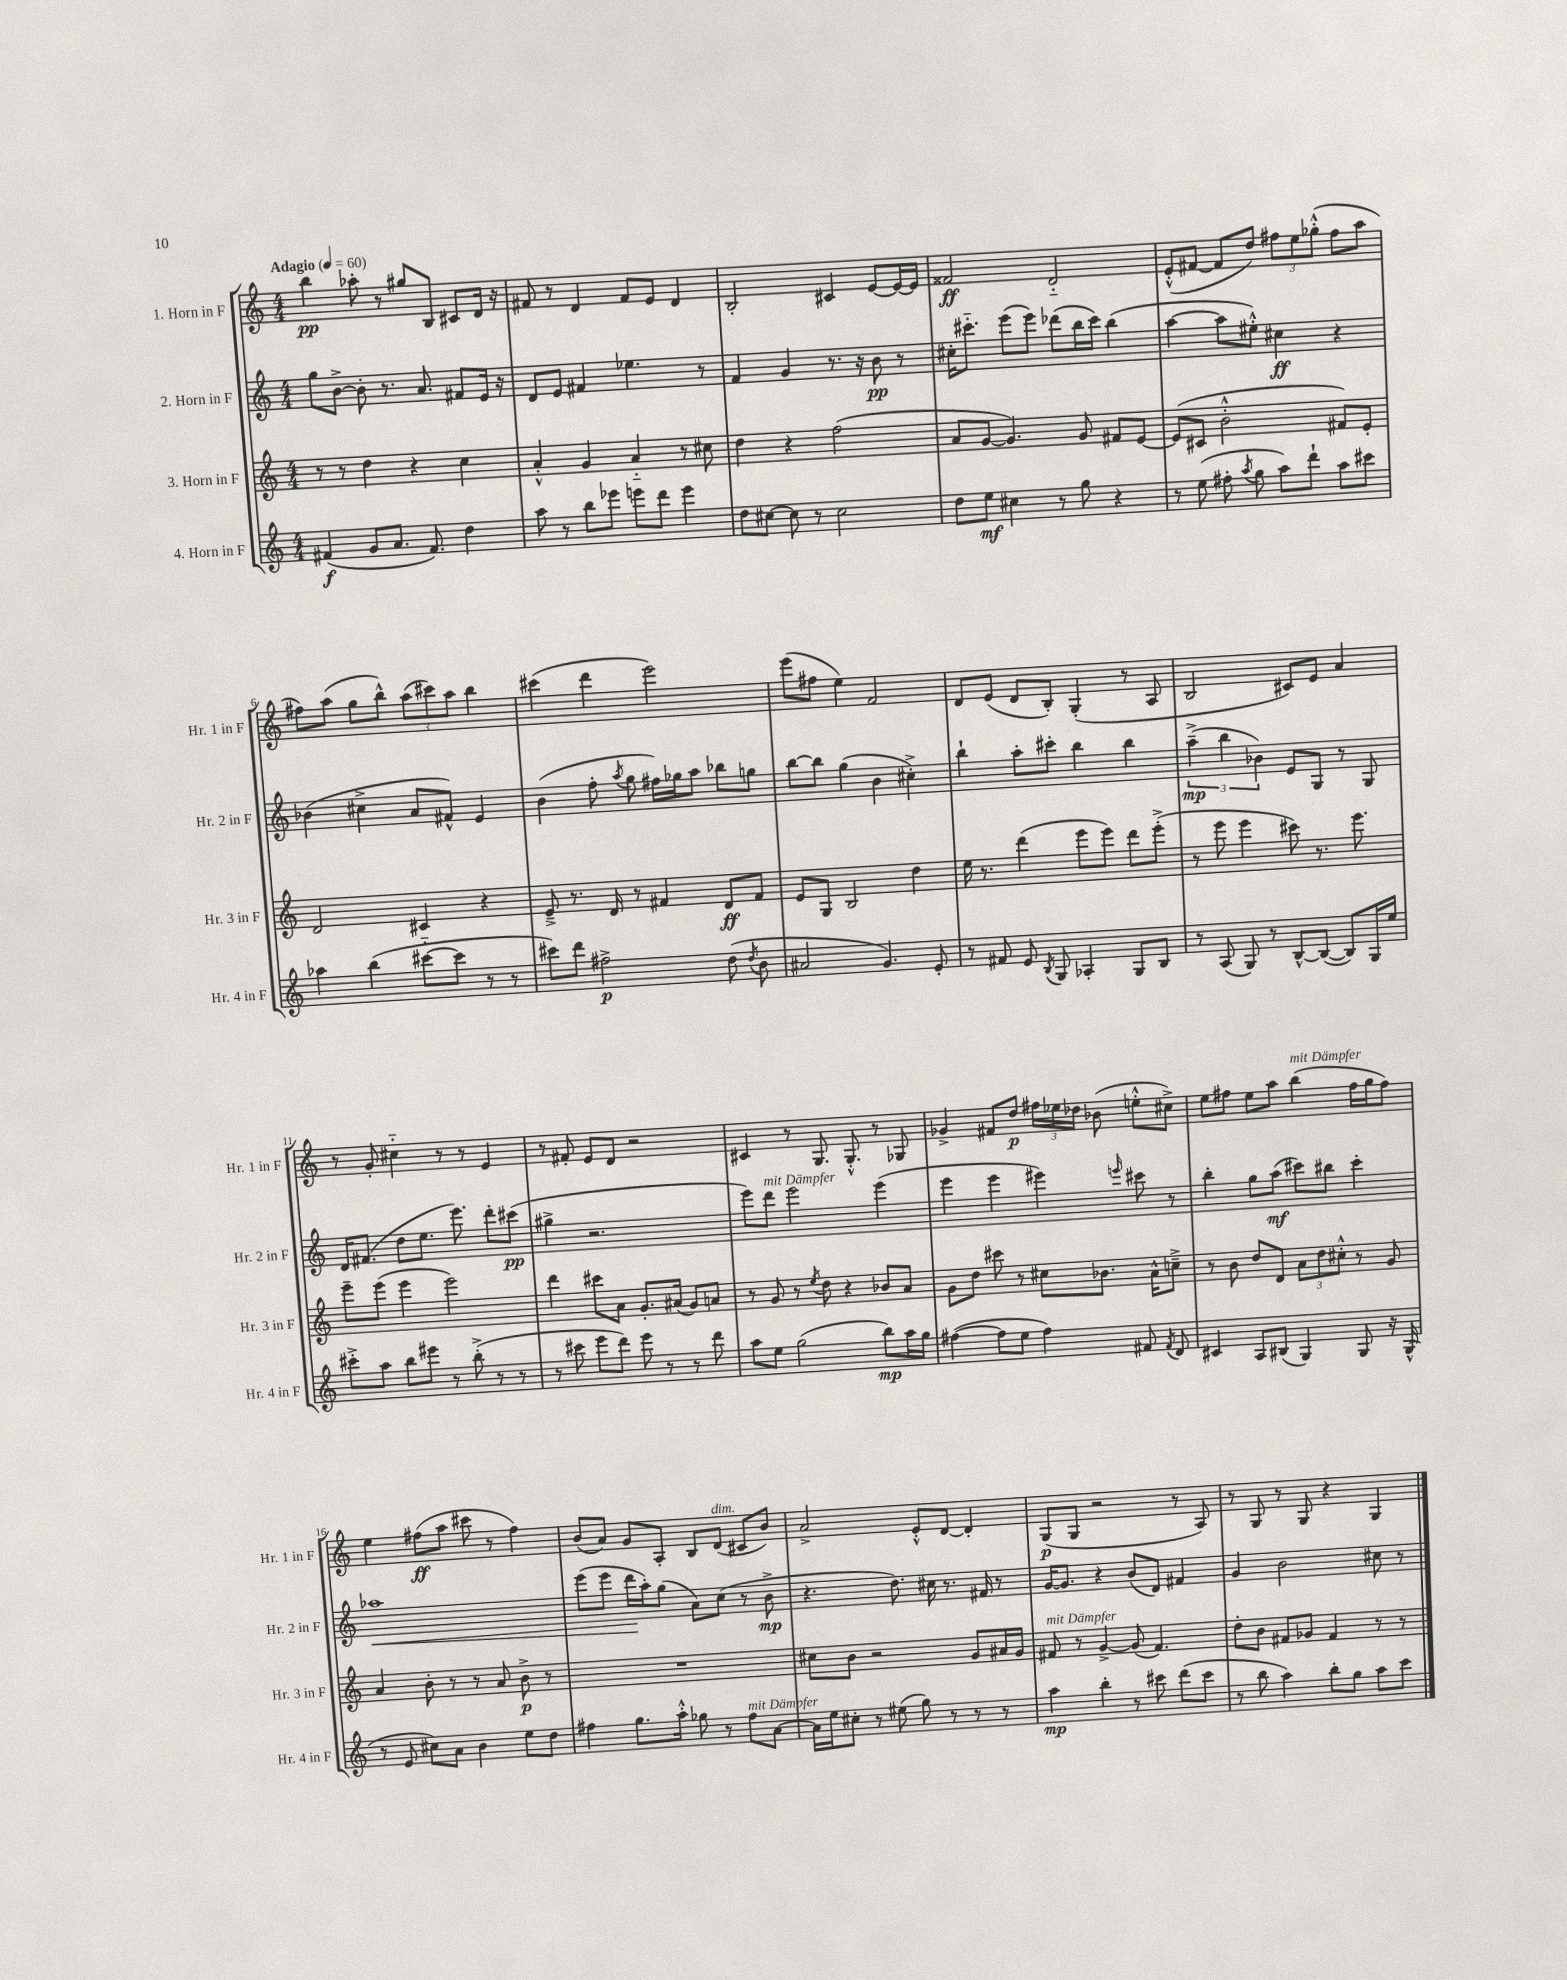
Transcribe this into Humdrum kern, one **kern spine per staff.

**kern	**dynam	**kern	**dynam	**kern	**dynam	**kern	**dynam
*part4	*part4	*part3	*part3	*part2	*part2	*part1	*part1
*staff4	*staff4	*staff3	*staff3	*staff2	*staff2	*staff1	*staff1
*I"4. Horn in F	*	*I"3. Horn in F	*	*I"2. Horn in F	*	*I"1. Horn in F	*
*I'Hr. 4 in F	*	*I'Hr. 3 in F	*	*I'Hr. 2 in F	*	*I'Hr. 1 in F	*
*clefG2	*	*clefG2	*	*clefG2	*	*clefG2	*
*k[]	*	*k[]	*	*k[]	*	*k[]	*
*M4/4	*	*M4/4	*	*M4/4	*	*M4/4	*
*MM60	*	*MM60	*	*MM60	*	*MM60	*
=1	=1	=1	=1	=1	=1	=1	=1
!	!	!	!	!	!	!LO:TX:a:B:t=Adagio	!
(4f#X/	f	8r	.	8gg\L	.	4bb\	pp
.	.	8r	.	[8b^\J	.	.	.
8g/L	.	4dd\	.	8b'\]	.	8aa-X'\	.
8.a/J	.	.	.	8.r	.	8r	.
.	.	4r	.	.	.	8gg#X/L	.
8.f#/)	.	.	.	8.a/	.	.	.
.	.	.	.	.	.	8B/J	.
4dd\	.	4cc\	.	8f#X/L	.	8c#X/L	.
.	.	.	.	16e/Jk	.	16d/Jk	.
.	.	.	.	16r	.	16r	.
=2	=2	=2	=2	=2	=2	=2	=2
8aa\	.	4a'^^/	.	8d/L	.	8f#X/	.
8r	.	.	.	8e/J	.	8r	.
8bb\L	.	4g/	.	4f#X/	.	4d/	.
8eee-X\J	.	.	.	.	.	.	.
8eeen\L	.	4a/	.	4.ee-X\	.	8f#/L	.
8ddd\J	.	.	.	.	.	8e/J	.
4eee\	.	8r	.	.	.	4d/	.
.	.	8cc#X\	.	8r	.	.	.
=3	=3	=3	=3	=3	=3	=3	=3
8dd\L	.	4dd\	.	4f/	.	2B'/	.
[8cc#X\J	.	.	.	.	.	.	.
8cc#\]	.	4r	.	4g/	.	.	.
8r	.	.	.	.	.	.	.
2cc#\	.	(2ff\	.	8.r	.	4c#X/	.
.	.	.	.	16r	.	.	.
.	.	.	.	8b\	pp	[8e/L	.
.	.	.	.	8r	.	16e/L_	.
.	.	.	.	.	.	16e/JJ]	.
=4	=4	=4	=4	=4	=4	=4	=4
8dd\L	.	8a/L	.	16cc#X'\KL	.	2f##X/	ff
.	.	.	.	8.ccc#X\J	.	.	.
8ee\J	mf	[8g/J	.	.	.	.	.
4cc#X\	.	4.g/])	.	(8eee\L	.	.	.
.	.	.	.	8eee\J)	.	.	.
8r	.	.	.	(8ddd-X\L	.	2d/	.
8gg\	.	8g/	.	16bb\L	.	.	.
.	.	.	.	16ccc#\JJ)	.	.	.
4r	.	8f#X/L	.	(4bb\	.	.	.
.	.	[8e/J	.	.	.	.	.
=5	=5	=5	=5	=5	=5	=5	=5
8r	.	(8e/L]	.	[4aa\	.	(8e'^^/L	.
(8ee\	.	8c#X/J	.	.	.	[8f#X/J	.
8ff#X'\	.	2b'^^\	.	8aa\L]	.	8f#/L]	.
8qaa/	.	.	.	.	.	.	.
8gg\	.	.	.	8ee#X'^^\J)	.	8dd/J)	.
8aa\L)	.	.	.	4cc#X\	ff	12ff#X\L	.
.	.	.	.	.	.	12ee\	.
8ddd`\J	.	.	.	.	.	.	.
.	.	.	.	.	.	(12gg-X'^^\J	.
8aa\L	.	8f#X/L)	.	4r	.	8ff#\L	.
8ccc#X\J	.	8e'/J	.	.	.	8aa\J	.
!!LO:LB:g=z
=6	=6	=6	=6	=6	=6	=6	=6
4aa-X\	.	2d/	.	(4b-X\	.	8ff#X\L)	.
.	.	.	.	.	.	(8aa\J	.
(4bb\	.	.	.	4cc#X^\	.	8gg\L	.
.	.	.	.	.	.	8bb^^\J)	.
[8ccc#X\L	.	4c#X/	.	8a/L	.	(12aa\L	.
.	.	.	.	.	.	12ccc#X\)	.
8ccc#\J]	.	.	.	8f#X^^/J)	.	.	.
.	.	.	.	.	.	12aa\J	.
8r	.	4r	.	4e/	.	4bb\	.
8r	.	.	.	.	.	.	.
=7	=7	=7	=7	=7	=7	=7	=7
8ccc#X\L)	.	8e~^/	.	(4b\	.	(4ccc#X\	.
8ddd\J	.	8.r	.	.	.	.	.
2ff#X^\	p	.	.	8ff'\	.	4ddd\	.
.	.	16d/	.	.	.	.	.
.	.	.	.	8qaa/	.	.	.
.	.	8r	.	8gg\	.	.	.
.	.	4f#X/	.	16ff#X\LL)	.	2eee\)	.
.	.	.	.	16gg-X\J	.	.	.
.	.	.	.	8aa\J	.	.	.
(8dd\	.	8d/L	ff	8bb-X\L	.	.	.
8qdd/	.	.	.	.	.	.	.
8b\	.	8f#/J	.	8ggn\J	.	.	.
=8	=8	=8	=8	=8	=8	=8	=8
2a#X/	.	8e/L	.	[8bb\L	.	(8eee\L	.
.	.	8G/J	.	8bb\J]	.	8ff#X\J	.
.	.	2B/	.	(4gg\	.	4ee\)	.
4.g/)	.	.	.	4b\	.	2f/	.
.	.	4dd\	.	4cc#X'^\)	.	.	.
8e'/	.	.	.	.	.	.	.
=9	=9	=9	=9	=9	=9	=9	=9
8r	.	16ee\	.	4bb`\	.	8d/L	.
.	.	8.r	.	.	.	.	.
8f#X/	.	.	.	.	.	(8e/J	.
8e/	.	(4ddd\	.	8aa'\L	.	8d/L	.
8qB/	.	.	.	.	.	.	.
8G/	.	.	.	8ccc#X'\J	.	8B'/J)	.
4A-X'/	.	8eee\L	.	4bb\	.	(4G'/	.
.	.	8eee\J)	.	.	.	.	.
8G/L	.	8ddd\L	.	4bb\	.	8r	.
8B/J	.	(8eee'^\J	.	.	.	8A/	.
=10	=10	=10	=10	=10	=10	=10	=10
8r	.	8r	.	(6aa~^\	mp	2B/	.
(8A/	.	8eee\	.	.	.	.	.
.	.	.	.	6bb\	.	.	.
8G/)	.	4eee\	.	.	.	.	.
.	.	.	.	6b-X\)	.	.	.
8r	.	.	.	.	.	.	.
[8B^^/L	.	8ccc#X\)	.	8e/L	.	8c#X/L)	.
(8B/J_	.	8.r	.	8G/J	.	8e/J	.
8B/L])	.	.	.	8r	.	4a/	.
.	.	8.eee\	.	.	.	.	.
16G/L	.	.	.	8G/	.	.	.
16ee/JJ	.	.	.	.	.	.	.
!!LO:LB:g=z
=11	=11	=11	=11	=11	=11	=11	=11
8ccc#X'^\L	.	8eee~\L	.	16d/KL	.	8r	.
.	.	.	.	(8.f#X/J	.	.	.
8aa\J	.	(8eee\J	.	.	.	8g'/	.
8bb\L	.	4eee\	.	8dd\L	.	4cc#X\	.
8eee#X\J	.	.	.	8.ee\J	.	.	.
8r	.	2eee\)	.	.	.	8r	.
.	.	.	.	8.eee\)	.	.	.
(8bb'^\	.	.	.	.	.	8r	.
8r	.	.	.	8ddd'\L	.	4e/	.
8r	.	.	.	(8ccc#X\J	pp	.	.
=12	=12	=12	=12	=12	=12	=12	=12
8r	.	4ddd\	.	4gg#X^\	.	8r	.
8ccc#X\	.	.	.	.	.	8f#X'/	.
8eee\L	.	8ccc#X\L	.	2.r	.	8e/L	.
8ddd\J)	.	8a\J	.	.	.	8d/J	.
8eee\	.	8.g'/L	.	.	.	2r	.
8r	.	.	.	.	.	.	.
.	.	(16a#X/Jk	.	.	.	.	.
8r	.	8g/L)	.	.	.	.	.
8ddd\	.	8an/J	.	.	.	.	.
=13	=13	=13	=13	=13	=13	=13	=13
8aa\L	.	8r	.	8eee\L)	.	4c#X/	.
!	!	!	!	!LO:TX:a:i:t=mit Dämpfer	!	!	!
8ee\J	.	8g/	.	8ddd\J	.	.	.
(2gg\	.	8r	.	2eee\	.	8r	.
.	.	8qee/	.	.	.	.	.
.	.	8dd\	.	.	.	8.G/	.
.	.	4r	.	.	.	.	.
.	.	.	.	.	.	8.G'^^/	.
8bb\L)	mp	8b-X/L	.	(4eee\	.	8r	.
16aa\L	.	8a/J	.	.	.	8G-X/	.
16gg\JJ	.	.	.	.	.	.	.
=14	=14	=14	=14	=14	=14	=14	=14
([4ff#X\	.	8g\L	.	4eee\	.	4g-X^/	.
.	.	8dd\J	.	.	.	.	.
8ff#\L]	.	8ccc#X\	.	4eee\	.	8f#X/L	.
8ee\J	.	8r	.	.	.	8dd/J	p
4ff#\)	.	8cc#X\L	.	4eee#X\)	.	24ff#X\LL	.
.	.	.	.	.	.	24ee-X\	.
.	.	.	.	.	.	24dd-X\JJ	.
.	.	8.b-X\J	.	.	.	(8b-X\	.
.	.	.	.	16qqeeen/	.	.	.
8f#X/	.	.	.	8ccc#X\	.	8een'^^\L	.
.	.	16a^^\KL	.	.	.	.	.
8qf#/	.	.	.	.	.	.	.
8d/	.	8ccn~^\J	.	8r	.	8cc#X^\J)	.
=15	=15	=15	=15	=15	=15	=15	=15
4c#X/	.	8r	.	4bb'\	.	8ee\L	.
.	.	8b\	.	.	.	8ff#X\J	.
8A/L	.	8dd/L	.	8gg\L	.	8ee\L	.
(8B#X/J	.	8d/J	.	(8aa\J	mf	8aa\J	.
!	!	!	!	!	!	!LO:TX:a:i:t=mit Dämpfer	!
4G/)	.	12a\L	.	8ccc#X\L)	.	(4bb\	.
.	.	12dd\	.	.	.	.	.
.	.	.	.	8bb#X\J	.	.	.
.	.	12cc#X'^^\J	.	.	.	.	.
8G/	.	8r	.	4ccc#'\	.	16ff#\LL	.
.	.	.	.	.	.	16gg\J	.
16r	.	8g/	.	.	.	8ff#\J)	.
(16G^^/	.	.	.	.	.	.	.
!!LO:LB:g=z
=16	=16	=16	=16	=16	=16	=16	=16
!	!	!	!	!	!LO:HP:b	!	!
8r	.	4a/	.	1aa-X	<	4ee\	.
8e/	.	.	.	.	.	.	.
8cc#X\L)	.	8b'\	.	.	.	(8ff#X\L	ff
8a\J	.	8r	.	.	.	8aa\J	.
4b\	.	8r	.	.	.	8ccc#X\	.
.	.	8a/	.	.	.	8r	.
8ee\L	.	8b^\	p	.	.	4ff#\)	.
8dd\J	.	8r	.	.	.	.	.
=17	=17	=17	=17	=17	=17	=17	=17
4ff#X\	.	1r	.	(8eee\L	.	(8b/L	.
.	.	.	.	8eee\J	.	8a/J)	.
8.gg\L	.	.	.	16ddd\LL	.	8g/L	.
.	.	.	.	16aa'\J)	[	.	.
.	.	.	.	(8gg\J	.	8A'/J	.
16aa'^^\Jk	.	.	.	.	.	.	.
8gg-X\	.	.	.	8a\L)	.	8B/L	.
!	!	!	!	!	!	!LO:TX:a:i:t=dim.	!
8r	.	.	.	(8cc\J	.	(8d/J	.
!LO:TX:a:i:t=mit Dämpfer	!	!	!	!	!	!	!
8ff#\L	.	.	.	8r	.	8c#X/L	.
[8a\J	.	.	.	8b^\	mp	8b/J)	.
=18	=18	=18	=18	=18	=18	=18	=18
16a\LL]	.	8cc#X\L	.	4.r	.	2a^/	.
16ee\J	.	.	.	.	.	.	.
8cc#X'\J	.	8b\J	.	.	.	.	.
8r	.	2r	.	.	.	.	.
(8ee#X\	.	.	.	8.dd\)	.	.	.
8gg\)	.	.	.	.	.	8e'^^/L	.
.	.	.	.	16cc#X\	.	.	.
8r	.	.	.	8.r	.	[8d/J	.
8r	.	8g/L	.	.	.	4d'/]	.
.	.	.	.	16f#X/	.	.	.
8r	.	16a#X/L	.	8r	.	.	.
.	.	16g/JJ	.	.	.	.	.
=19	=19	=19	=19	=19	=19	=19	=19
!	!	!LO:TX:a:i:t=mit Dämpfer	!	!	!	!	!
4aa\	mp	8f#X/	.	[16g/KL	.	(8G/L	p
.	.	.	.	8.g/J]	.	.	.
.	.	8r	.	.	.	8G/J	.
4bb'\	.	[4g^/	.	4r	.	2r	.
8r	.	(8g/]	.	(8b/L	.	.	.
8ccc#X\	.	4.f#/)	.	8d/J)	.	.	.
(8ddd\L	.	.	.	4f#X/	.	8r	.
8ccc#\J	.	.	.	.	.	8A/)	.
=20	=20	=20	=20	=20	=20	=20	=20
8r	.	8dd'\L	.	4g/	.	8r	.
8bb\	.	8b\J	.	.	.	8G/	.
4aa\)	.	8f#X/L	.	2b\	.	8r	.
.	.	8g-X/J	.	.	.	8G/	.
8bb'\L	.	4f#/	.	.	.	4r	.
8gg\J	.	.	.	.	.	.	.
8aa\L	.	8r	.	8cc#X\	.	4G/	.
8ccc\J	.	8r	.	8r	.	.	.
==	==	==	==	==	==	==	==
*-	*-	*-	*-	*-	*-	*-	*-
